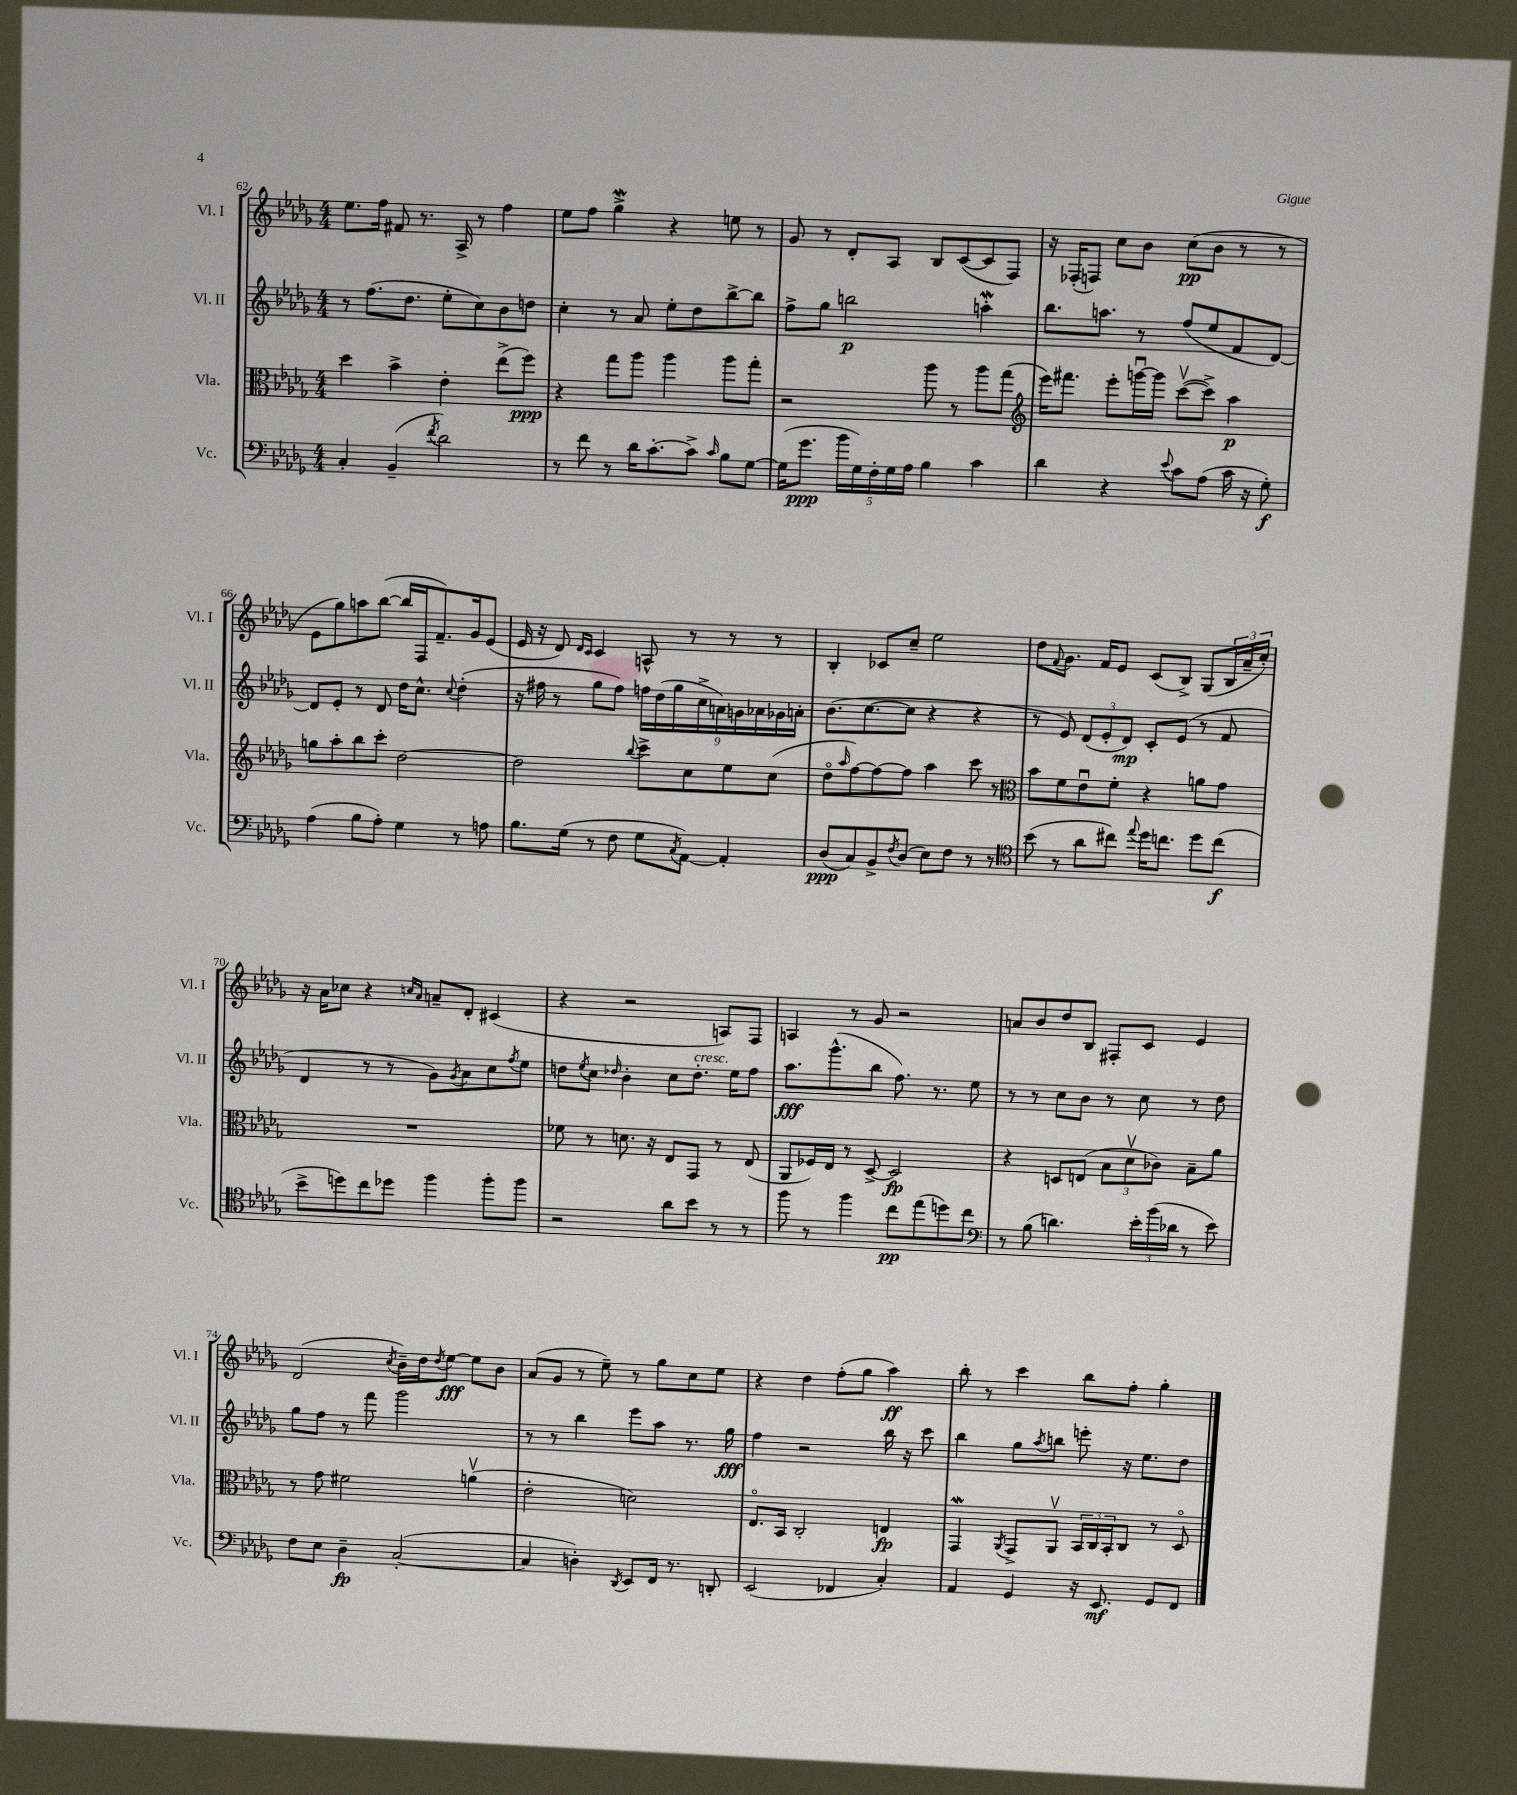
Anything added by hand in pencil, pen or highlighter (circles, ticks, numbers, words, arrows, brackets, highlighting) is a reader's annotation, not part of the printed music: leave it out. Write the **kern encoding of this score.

**kern	**kern	**kern	**kern
*staff4	*staff3	*staff2	*staff1
*clefF4	*clefC3	*clefG2	*clefG2
*k[b-e-a-d-g-]	*k[b-e-a-d-g-]	*k[b-e-a-d-g-]	*k[b-e-a-d-g-]
*M4/4	*M4/4	*M4/4	*M4/4
4C'/	4dd-\	8r	8.ee-\L
.	.	(8.ff\L	.
.	.	.	16ff\Jk
(4BB-~/	4b-^\	.	8f#/
.	.	8.dd-\J	.
.	.	.	8.r
8qf/	.	.	.
2d-\)	4e-'\	8ee-'\L	.
.	.	.	16A-^/
.	.	8cc\)	8r
.	(8ee-^\L	8b-\	4ff\
.	8ff\J)	8dd\J	.
=	=	=	=
8r	4r	4cc'\	8ee-\L
8f\	.	.	8ff\J
8r	8gg-\L	8r	4gg-^\
16d-\LK	8aa-\J	8a-/	.
[8.c'\	.	.	.
.	4aa-\	8ee-'\L	4r
8c^\]J	.	8dd-\	.
16qqc/	.	.	.
8B-\L	8aa-\L	[8bb-^\	8ee\
[8G-\J	8gg-'\J	8bb-\]J	8r
=	=	=	=
(16G-\]LK	2r	8ff^\L	8g-/
8.g-\J	.	.	.
.	.	8gg-\J	8r
20b-\LL	.	2bb\	8d-'/L
20G-\)	.	.	.
20F'\	.	.	.
.	.	.	8A-/J
20G-\	.	.	.
20A-\JJ	.	.	.
4B-\	8aa-\	.	8B-/L
.	8r	.	([8c/
4c\	8aa-\L	4aa'\	8c/]
.	(8gg-\J	.	8F/J)
=	=	=	=
*	*clefG2	*	*
4d-\	16eee-\LK)	8.bb-\L	16r
.	8.fff#\J	.	(16F-'/LK
.	.	.	8F/J)
.	.	8.aa\J	.
4r	8eee-'\L	.	8cc\L
.	[16gggu\L	8r	8b-\J
.	16ggg\]JJ	.	.
8qqe-/	.	.	.
8c\L	([8cccv\L	(8ff/L	(8cc\L
(8A-\J	8ccc^\]J)	8ee-/	8b-\J
16c\	4aa-\	8f/	8r
16r	.	.	.
8G-'\)	.	[8d-/J)	8r
=	=	=	=
(4A-\	8gg\L	8d-/]L	8e-\L
.	8aa-'\	8e-'/J	8gg-\)
8B-\L	8bb-\	8r	8aa\
8A-'\J)	8ccc'\J	8d-/	([8bb-\J
4G-\	[2dd-\	16dd-\LK	16bb-/]LL
.	.	8.cc^^\J	16F/J
.	.	.	8.f~/)
.	.	8qqcc/	.
8r	.	(4dd-'\	.
.	.	.	16g-/k
8A\	.	.	(8e-/J
=	=	=	=
8.B-\L	2dd-\]	16r	16e-/
.	.	16ff#\	16r
.	.	8r	8d-/)
(16G-\Jk	.	.	.
.	.	.	16qqd-/LL
.	.	.	16qqc/JJ
8r	.	8gg-\L	4c/
8F\	.	8ff#\J)	.
.	8qqbb-/	.	.
8G-\L	8ccc^\L	18ff\LL	8A^^/
.	.	(18dd-\	.
.	.	18gg-\	.
8qC/	.	.	.
[8AA-\J)	8cc\	.	8r
.	.	18cc^\	.
.	.	18a\)	.
4AA-'/]	8ee-\	.	8r
.	.	18g\	.
.	.	18a-\	.
.	(8cc\J	.	8r
.	.	18g-\	.
.	.	18a'\JJ	.
=	=	=	=
(8D-/L	8dd-o\L	(8.b-\L	4B-'/
.	16qqaa-/	.	.
8C/)	[8ff\)	.	.
.	.	[8.cc\	.
8BB-^/	8ff\_	.	8c-/L
8qF/	.	.	.
(8D-/J	8ff\]J	8cc\]J	8cc~/J
8E-\L)	4aa-\	4r	2ee-\
8F\J	.	.	.
8r	8ccc\	4r	.
8r	8r	.	.
=	=	=	=
*clefC4	*clefC3	*	*
(8b-\	8b-\L	8r	8dd-\L
.	.	.	8qqf/
8r	8f\	8e-/)	8.g-\J
8a-\L	8e-u\	(12d-/L	.
.	.	.	16f/LK
.	.	12e-'/	.
8cc#\J)	8f'\J	.	8e-/J
.	.	12d-/J)	.
8qqee-/	.	.	.
16dd-\LK	4r	8c'/L	(8c/L
8.cc\J	.	.	.
.	.	(8e-/J	8B-^/J)
8dd-\L	8a\L	8r	(8G-/L
(8cc\J	8g-\J	8f/	24B-/L
.	.	.	24a-~/
.	.	.	24cc'/JJ)
=	=	=	=
8b-^\L	1r	4d-/	16r
.	.	.	16a-\LK
8dd\)	.	.	8cc-\J
8cc\	.	8r	4r
8dd-\J	.	8r	.
.	.	.	16qqcc/LL
.	.	.	16qqa-/JJ
4ff\	.	8g-\L)	8a~/L
.	.	8qg-/	.
.	.	8a-\	8d-'/J
8ff'\L	.	8cc\	(4c#/
.	.	8qff/	.
8ff\J	.	8ee-\J	.
=	=	=	=
2r	8f-\	8dd\L	4r
.	.	8qee-/	.
.	8r	8cc\J	.
.	.	16qqdd-/	.
.	8.d\	4b-'\	2r
.	16r	.	.
8a-\L	8E-/L	8cc\L	.
8b-\J	8GG-/J	8.dd-'\J	.
8r	8r	.	8A/L)
.	.	16ee-\LK	.
8r	(8E-/	8ff\J	8F/J
=	=	=	=
8ff\	8AA-/L	8.aa-\L	4A/
8r	16F-/L)	.	.
.	16E-/JJ	(8.ggg-^^\	.
4ff\	8r	.	8r
.	[8D-^/	8bb-\J	8g-/
8cc\L	2D-/]	8.ff\)	2r
(8ee-\	.	.	.
.	.	8.r	.
8dd\)	.	.	.
8cc\J	.	8ee-\	.
=	=	=	=
*clefF4	*	*	*
8r	4r	8r	8a/L
(8B-\	.	8r	8b-/
4.d\)	8D/L	8cc\L	8dd-/
.	(8E/J	8b-\J	8B-/J
.	12B-\L	8r	8F#'/L
.	12d-v\	.	.
24e-'\LL	.	8cc\	8c/J
(24b-\	12c-\J)	.	.
24d-\JJ	.	.	.
8r	8B-~\L	8r	4e-/
8e-\)	8a-\J	8dd-\	.
=	=	=	=
8F\L	8r	8gg-\L	(2d-/
8E-\J	8g-\	8ff\J	.
4D-~\	2f#\	8r	.
.	.	8fff\	.
.	.	.	8qcc/
([2C'/	.	2ggg-\	16b-~\LL)
.	.	.	16dd-\J
.	.	.	8qdd-/
.	.	.	[8ee-\J
.	(4av\	.	8ee-\]L
.	.	.	8b-\J
=	=	=	=
4C/]	2e-'\	8r	(8a-/L
.	.	8r	8g-/J
4D'\)	.	4bb-\	8r
.	.	.	8ee-~\)
8qDD-/	.	.	.
8EE-/L	2d\)	8eee-\L	8r
16FF/Jk	.	8aa-\J	8gg-\L
8.r	.	.	.
.	.	8.r	8cc\
8DD'/	.	.	8ee-\J
.	.	16gg-\	.
=	=	=	=
(2EE-/	8.E-o/L	4ff\	4r
.	16BB-/Jk	.	.
.	2C'/	2r	4dd-\
4FF-/	.	.	(8ff'\L
.	.	.	8gg-\J
4C'/)	4E/	16bb-\	4aa-\)
.	.	16r	.
.	.	8ccc\	.
=	=	=	=
4AA-/	4GG-/	4bb-\	8bb-'\
.	.	.	8r
.	8qAA-/	.	.
4GG-/	8GG-^/L	8gg-\L	4ccc\
.	.	8qaa-/	.
.	8AA-v/J	8bb\J	.
16r	24BB-/LL	8eee'\	8bb-\L
.	24C/	.	.
8.EE-/	.	.	.
.	24BB-'/J	.	.
.	8C/J	16r	8ff'\J
.	.	8.ee-\L	.
8GG-/L	8r	.	4gg-'\
8FF/J	8D-o/	8dd-\J	.
==	==	==	==
*-	*-	*-	*-
